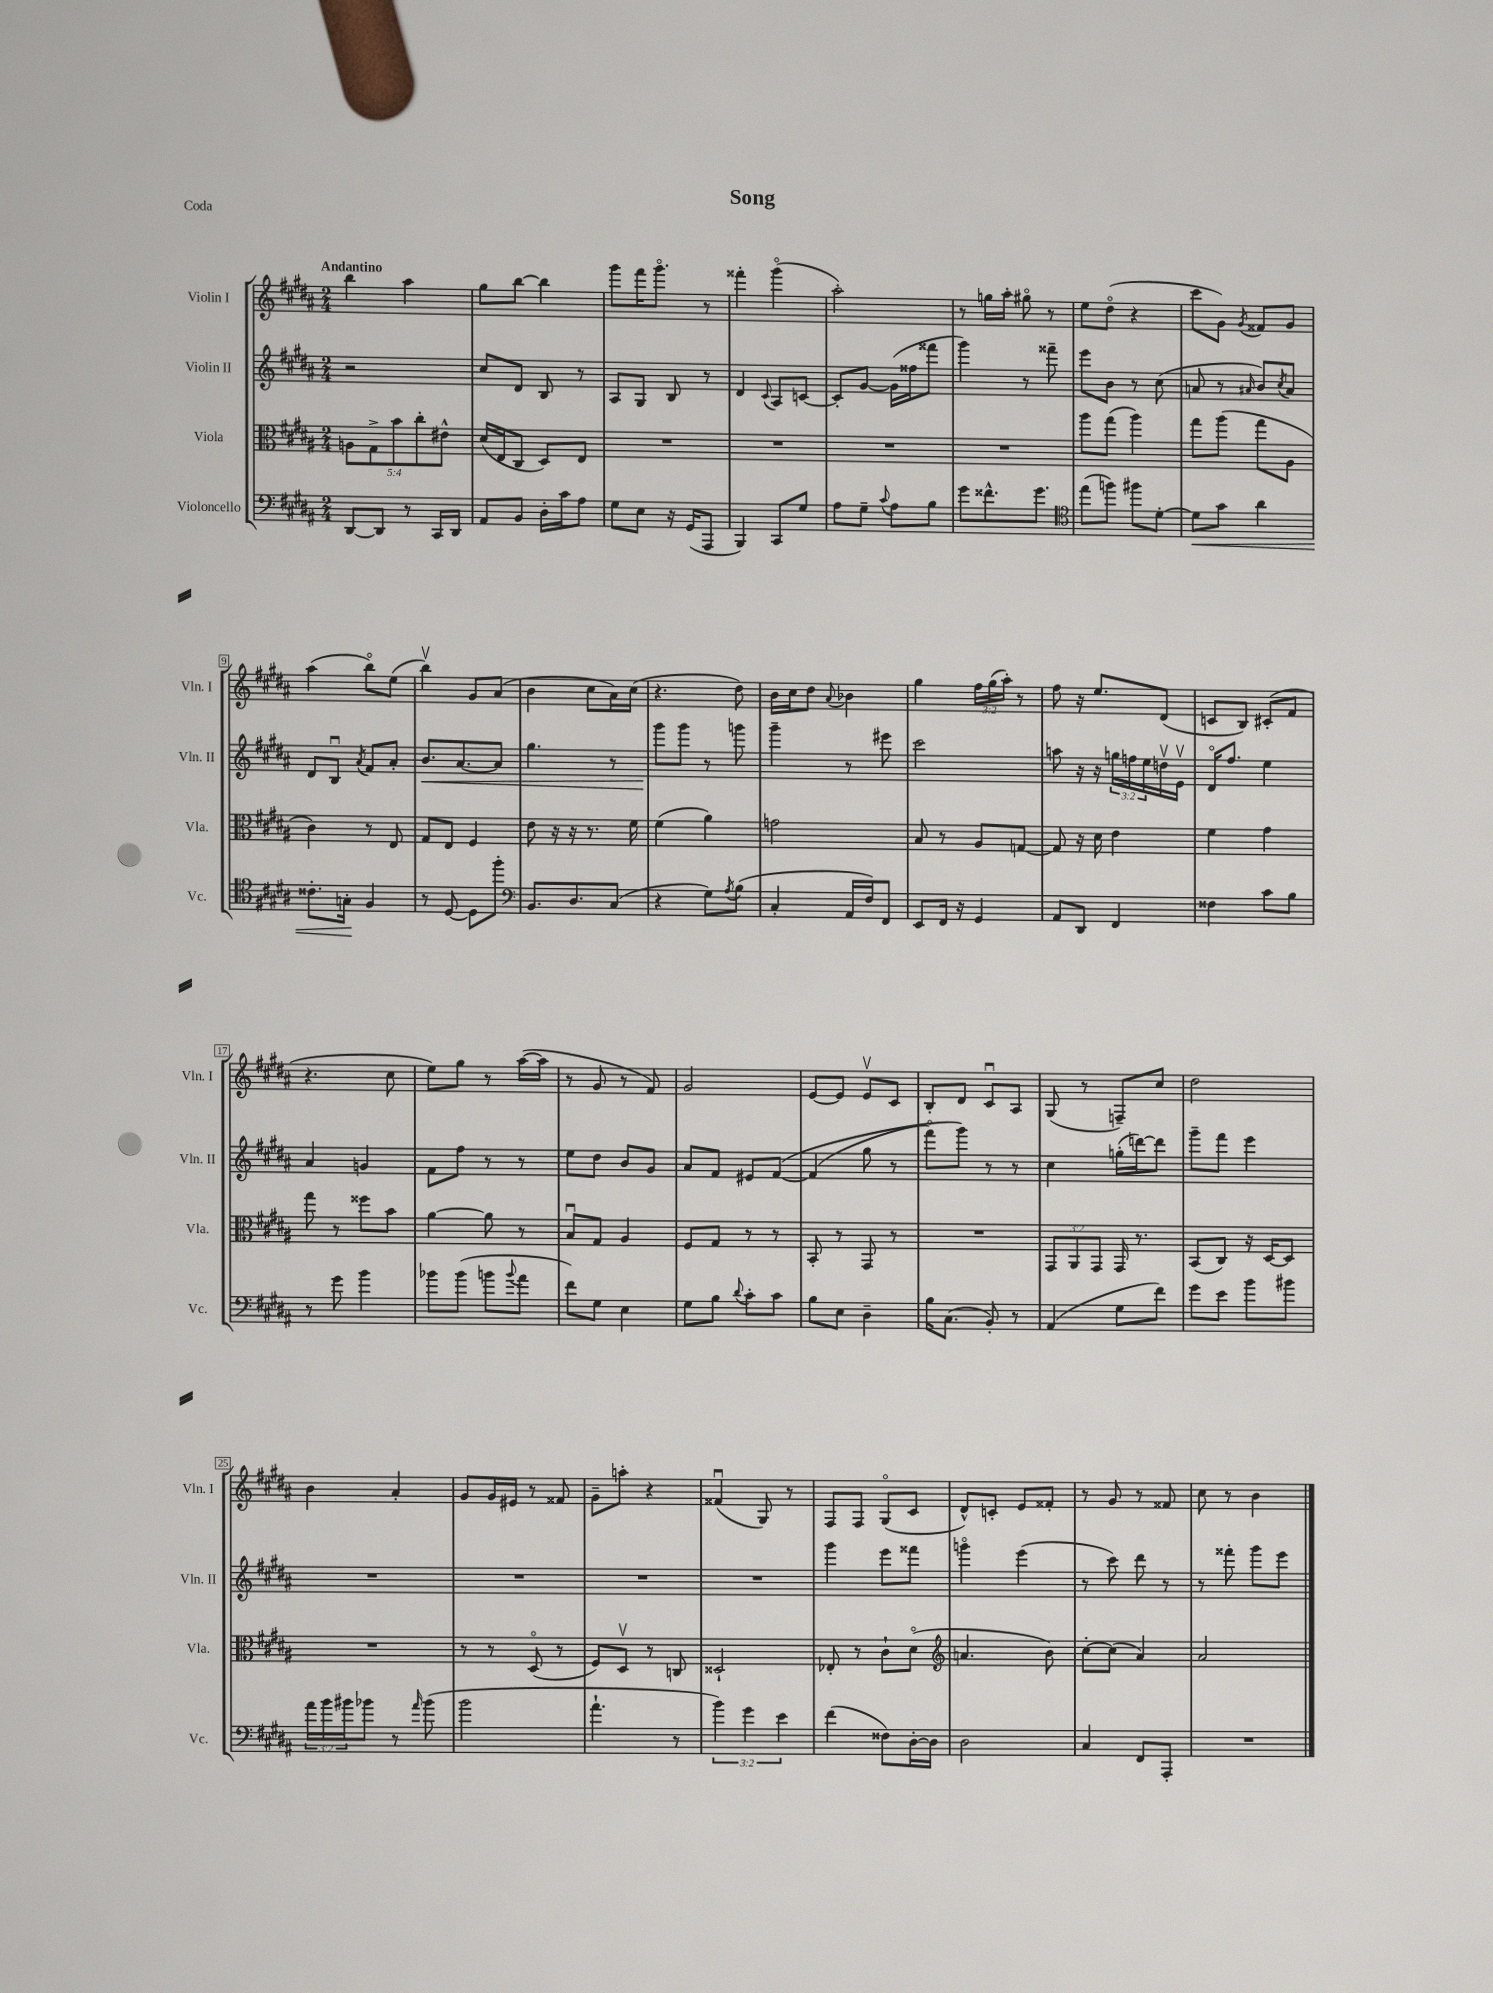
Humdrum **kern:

**kern	**dynam	**kern	**kern	**dynam	**kern
*part4	*part4	*part3	*part2	*part2	*part1
*staff4	*staff4	*staff3	*staff2	*staff2	*staff1
*I"Violoncello	*	*I"Viola	*I"Violin II	*	*I"Violin I
*I'Vc.	*	*I'Vla.	*I'Vln. II	*	*I'Vln. I
*clefF4	*	*clefC3	*clefG2	*	*clefG2
*k[f#c#g#d#a#]	*	*k[f#c#g#d#a#]	*k[f#c#g#d#a#]	*	*k[f#c#g#d#a#]
*M2/4	*	*M2/4	*M2/4	*	*M2/4
=1	=1	=1	=1	=1	=1
!	!	!	!	!	!LO:TX:a:B:t=Andantino
[8DD#/L	.	10An\L	2r	.	4bb\
.	.	10G#^\	.	.	.
8DD#/J]	.	.	.	.	.
.	.	10b\	.	.	.
8r	.	.	.	.	4aa#\
.	.	10cc#'\	.	.	.
16CC#/LL	.	.	.	.	.
.	.	10e#X^^\J	.	.	.
16DD#/JJ	.	.	.	.	.
=2	=2	=2	=2	=2	=2
8AA#/L	.	(16d#/LL	8cc#/L	.	8gg#\L
.	.	16E/J	.	.	.
8BB/J	.	8C#/J	8d#/J	.	[8bb\J
16D#'\LL	.	8D#/L)	8B/	.	4bb\]
16c#\J	.	.	.	.	.
8A#\J	.	8E/J	8r	.	.
=3	=3	=3	=3	=3	=3
8G#\L	.	2r	8A#/L	.	8ggg#\L
8E\J	.	.	8G#/J	.	16fff#\K
.	.	.	.	.	8.ggg#\J
16r	.	.	8B/	.	.
(16GG#/KL	.	.	.	.	.
8AAA#/J	.	.	8r	.	8r
=4	=4	=4	=4	=4	=4
4BBB/)	.	2r	4d#/	.	4fff##X'\
.	.	.	8qqc#/	.	.
8CC#/L	.	.	8A#/L	.	(4ggg#\
8G#/J	.	.	[8cn/J	.	.
=5	=5	=5	=5	=5	=5
8A#\L	.	2r	8c'/L]	.	2aa#'\)
8G#~\J	.	.	[8g#/J	.	.
8qqc#/	.	.	.	.	.
8A#\L	.	.	(16g#\LL]	.	.
.	.	.	16ff##X\J	.	.
8B\J	.	.	8fff##X\J	.	.
=6	=6	=6	=6	=6	=6
8g#\L	.	2r	4ggg#\)	.	8r
8.f##X^^\	.	.	.	.	16ggn\LL
.	.	.	.	.	16aa#'\JJ
.	.	.	8r	.	8gg#X\
8.g#\J	.	.	.	.	.
.	.	.	8fff##X~\	.	8r
=7	=7	=7	=7	=7	=7
*clefC4	*	*	*	*	*
(8ee\L	.	8aa#\L	8eee\L	.	8ee\L
8ffn\J)	.	(8gg#\J	8b\J	.	(8dd#\J
8ff#X\L	.	4aa#\)	8r	.	4r
[8d#'\J	.	.	(8cc#\	.	.
=8	=8	=8	=8	=8	=8
!	!LO:HP:b	!	!	!	!
8d#\L]	<	8gg#\L	8an/	.	8ccc#\L
8g#\J	.	(8aa#\J	8r	.	8g#\J)
.	.	.	16qqa#X/	.	8qg#/
4a#\	.	8gg#\L	8b/L)	.	8f##X/L
.	.	.	8qcc#/	.	.
.	.	8A#\J	8a#/J	.	8g#/J
!!LO:LB:g=z
=9	=9	=9	=9	=9	=9
8.c##X'\L	.	4c#\)	8d#/L	.	(4aa#\
.	.	.	8Bu/J	.	.
16Gn'\Jk	.	.	.	.	.
.	.	.	8qa#/	.	.
4F#/	[	8r	8f#/L	.	8bb\L)
.	.	8E/	8a#'/J	.	(8ee\J
=10	=10	=10	=10	=10	=10
!	!	!	!	!LO:HP:b	!
8r	.	8G#/L	8.b/L	<	4bbv\)
[8D#/	.	8E/J	.	.	.
.	.	.	[8.a#/	.	.
8D#\L]	.	4F#/	.	.	8g#/L
8ff#'\J	.	.	8a#/J]	.	(8a#/J
=11	=11	=11	=11	=11	=11
*clefF4	*	*	*	*	*
8.BB/L	.	8e\	4.gg#\	.	4b\
.	.	16r	.	.	.
8.D#/	.	16r	.	.	.
.	.	8.r	.	.	8cc#\L
(8C#/J	.	.	8r	.	16a#\L)
.	.	16f#\	.	.	(16cc#\JJ
=12	=12	=12	=12	=12	=12
4r	.	(4f#\	8ggg#\L	.	4.r
.	.	.	8ggg#\J	[	.
8G#\L)	.	4a#\)	8r	.	.
8qA#/	.	.	.	.	.
(8B\J	.	.	8gggn\	.	8dd#\)
=13	=13	=13	=13	=13	=13
4C#'/	.	2gn\	4ggg#~\	.	16b\LL
.	.	.	.	.	16cc#\J
.	.	.	.	.	8dd#\J
.	.	.	.	.	8qqa#/
16AA#/LL	.	.	8r	.	4b-X\
16F#/J)	.	.	.	.	.
8FF#/J	.	.	8eee#X\	.	.
=14	=14	=14	=14	=14	=14
8EE/L	.	8B/	2ccc#\	.	4gg#\
16FF#/Jk	.	8r	.	.	.
16r	.	.	.	.	.
4GG#/	.	8A#/L	.	.	24ff#\LL
.	.	.	.	.	(24gg#\
.	.	.	.	.	24aa#'\JJ)
.	.	[8Gn/J	.	.	8r
=15	=15	=15	=15	=15	=15
8AA#/L	.	8G/]	8aan\	.	8ff#\
8DD#/J	.	16r	16r	.	16r
.	.	16d#\	16r	.	8.ee/L
4FF#/	.	4e\	24ggn\LL	.	.
.	.	.	24ffn\	.	.
.	.	.	24ee\	.	.
.	.	.	16ddnv\	.	(8d#/J
.	.	.	16ev\JJ	.	.
=16	=16	=16	=16	=16	=16
4F##X\	.	4f#\	16d#/KL	.	8cn/L
.	.	.	8.ff#/J	.	.
.	.	.	.	.	8B/J)
8c#\L	.	4g#\	4ee\	.	(8c#X'/L
8B\J	.	.	.	.	8f#/J
!!LO:LB:g=z
=17	=17	=17	=17	=17	=17
8r	.	8gg#\	4a#/	.	4.r
8g#\	.	8r	.	.	.
4b\	.	8ff##X\L	4gn/	.	.
.	.	8b\J	.	.	8cc#\
=18	=18	=18	=18	=18	=18
8b-X\L	.	[4a#\	8f#\L	.	8ee\L)
(8b-\J	.	.	8ff#\J	.	8gg#\J
8bn\L	.	8a#\]	8r	.	8r
8qqb/	.	.	.	.	.
8a#\J	.	8r	8r	.	([16aa#\LL
.	.	.	.	.	16aa#\JJ]
=19	=19	=19	=19	=19	=19
8f#\L)	.	8Bu/L	8ee\L	.	8r
8G#\J	.	8G#/J	8dd#\J	.	8g#/
4E\	.	4A#/	8b/L	.	8r
.	.	.	8g#/J	.	8f#/)
=20	=20	=20	=20	=20	=20
8G#\L	.	8F#/L	8a#/L	.	2g#/
8B\J	.	8G#/J	8f#/J	.	.
8qqd#/	.	.	.	.	.
8c#'\L	.	8r	8e#X/L	.	.
8c#\J	.	8r	([8f#/J	.	.
=21	=21	=21	=21	=21	=21
8B\L	.	8BB'/	(4f#/]	.	[8e/L
8E\J	.	8r	.	.	8e/J]
4D#~\	.	8GG#/	8gg#\	.	8ev/L
.	.	8r	8r	.	8c#/J
=22	=22	=22	=22	=22	=22
16B\KL	.	2r	8fff#\L)	.	8B'/L
(8.C#\J	.	.	.	.	.
.	.	.	8ggg#\J)	.	8d#/J
8BB'/)	.	.	8r	.	8c#u/L
8r	.	.	8r	.	8A#/J
=23	=23	=23	=23	=23	=23
(4AA#/	.	12GG#/L	4cc#\	.	(8G#/
.	.	12AA#/	.	.	.
.	.	.	.	.	8r
.	.	12GG#/J	.	.	.
8G#\L	.	16GG#/	(16ggn'\LL	.	8Fn~/L)
.	.	8.r	[16dddn\J)	.	.
8f#\J)	.	.	8ddd\J]	.	8cc#/J
=24	=24	=24	=24	=24	=24
8g#\L	.	(8BB/L	8ggg#~\L	.	2dd#\
8e\J	.	8C#/J)	8fff#\J	.	.
8b\L	.	16r	4eee\	.	.
.	.	[16D#/KL	.	.	.
8b#X\J	.	8D#/J]	.	.	.
!!LO:LB:g=z
=25	=25	=25	=25	=25	=25
24a#\LL	.	2r	2r	.	4b\
24b\	.	.	.	.	.
24b#X\J	.	.	.	.	.
8b-X\J	.	.	.	.	.
8r	.	.	.	.	4a#'/
16qqa#/	.	.	.	.	.
(8b-\	.	.	.	.	.
=26	=26	=26	=26	=26	=26
2b\	.	8r	2r	.	8g#/L
.	.	8r	.	.	16g#/L
.	.	.	.	.	16e#X/JJ
.	.	(8D#/	.	.	8r
.	.	8r	.	.	8f##X/
=27	=27	=27	=27	=27	=27
4.a#`\	.	8F#/L)	2r	.	8g#~\L
.	.	8D#v/J	.	.	8aan'\J
.	.	8r	.	.	4r
8r	.	8Cn/	.	.	.
=28	=28	=28	=28	=28	=28
6b\)	.	2D##X`/	2r	.	(4f##Xu/
6g#\	.	.	.	.	.
.	.	.	.	.	8G#/)
6e\	.	.	.	.	.
.	.	.	.	.	8r
=29	=29	=29	=29	=29	=29
(4f#\	.	8E-X'/	4ggg#\	.	8F#/L
.	.	8r	.	.	8F#/J
8F##X\L)	.	8c#`\L	8eee\L	.	(8G#/L
[16D#'\L	.	(8d#\J	8fff##X\J	.	8c#/J
16D#\JJ]	.	.	.	.	.
=30	=30	=30	=30	=30	=30
*	*	*clefG2	*	*	*
2D#\	.	4.an/	4gggn\	.	8d#^^/L)
.	.	.	.	.	8cn'/J
.	.	.	(4eee\	.	8e/L
.	.	8b\)	.	.	8f##X'/J
=31	=31	=31	=31	=31	=31
4C#/	.	[8cc#'\L	8r	.	8r
.	.	(8cc#\J]	8ccc#\)	.	8g#/
8FF#/L	.	4a#/)	8ddd#\	.	8r
8AAA#'/J	.	.	8r	.	8f##X/
=32	=32	=32	=32	=32	=32
2r	.	2a#/	8r	.	8cc#\
.	.	.	8fff##X'\	.	8r
.	.	.	8ggg#\L	.	4b\
.	.	.	8eee\J	.	.
==	==	==	==	==	==
*-	*-	*-	*-	*-	*-
